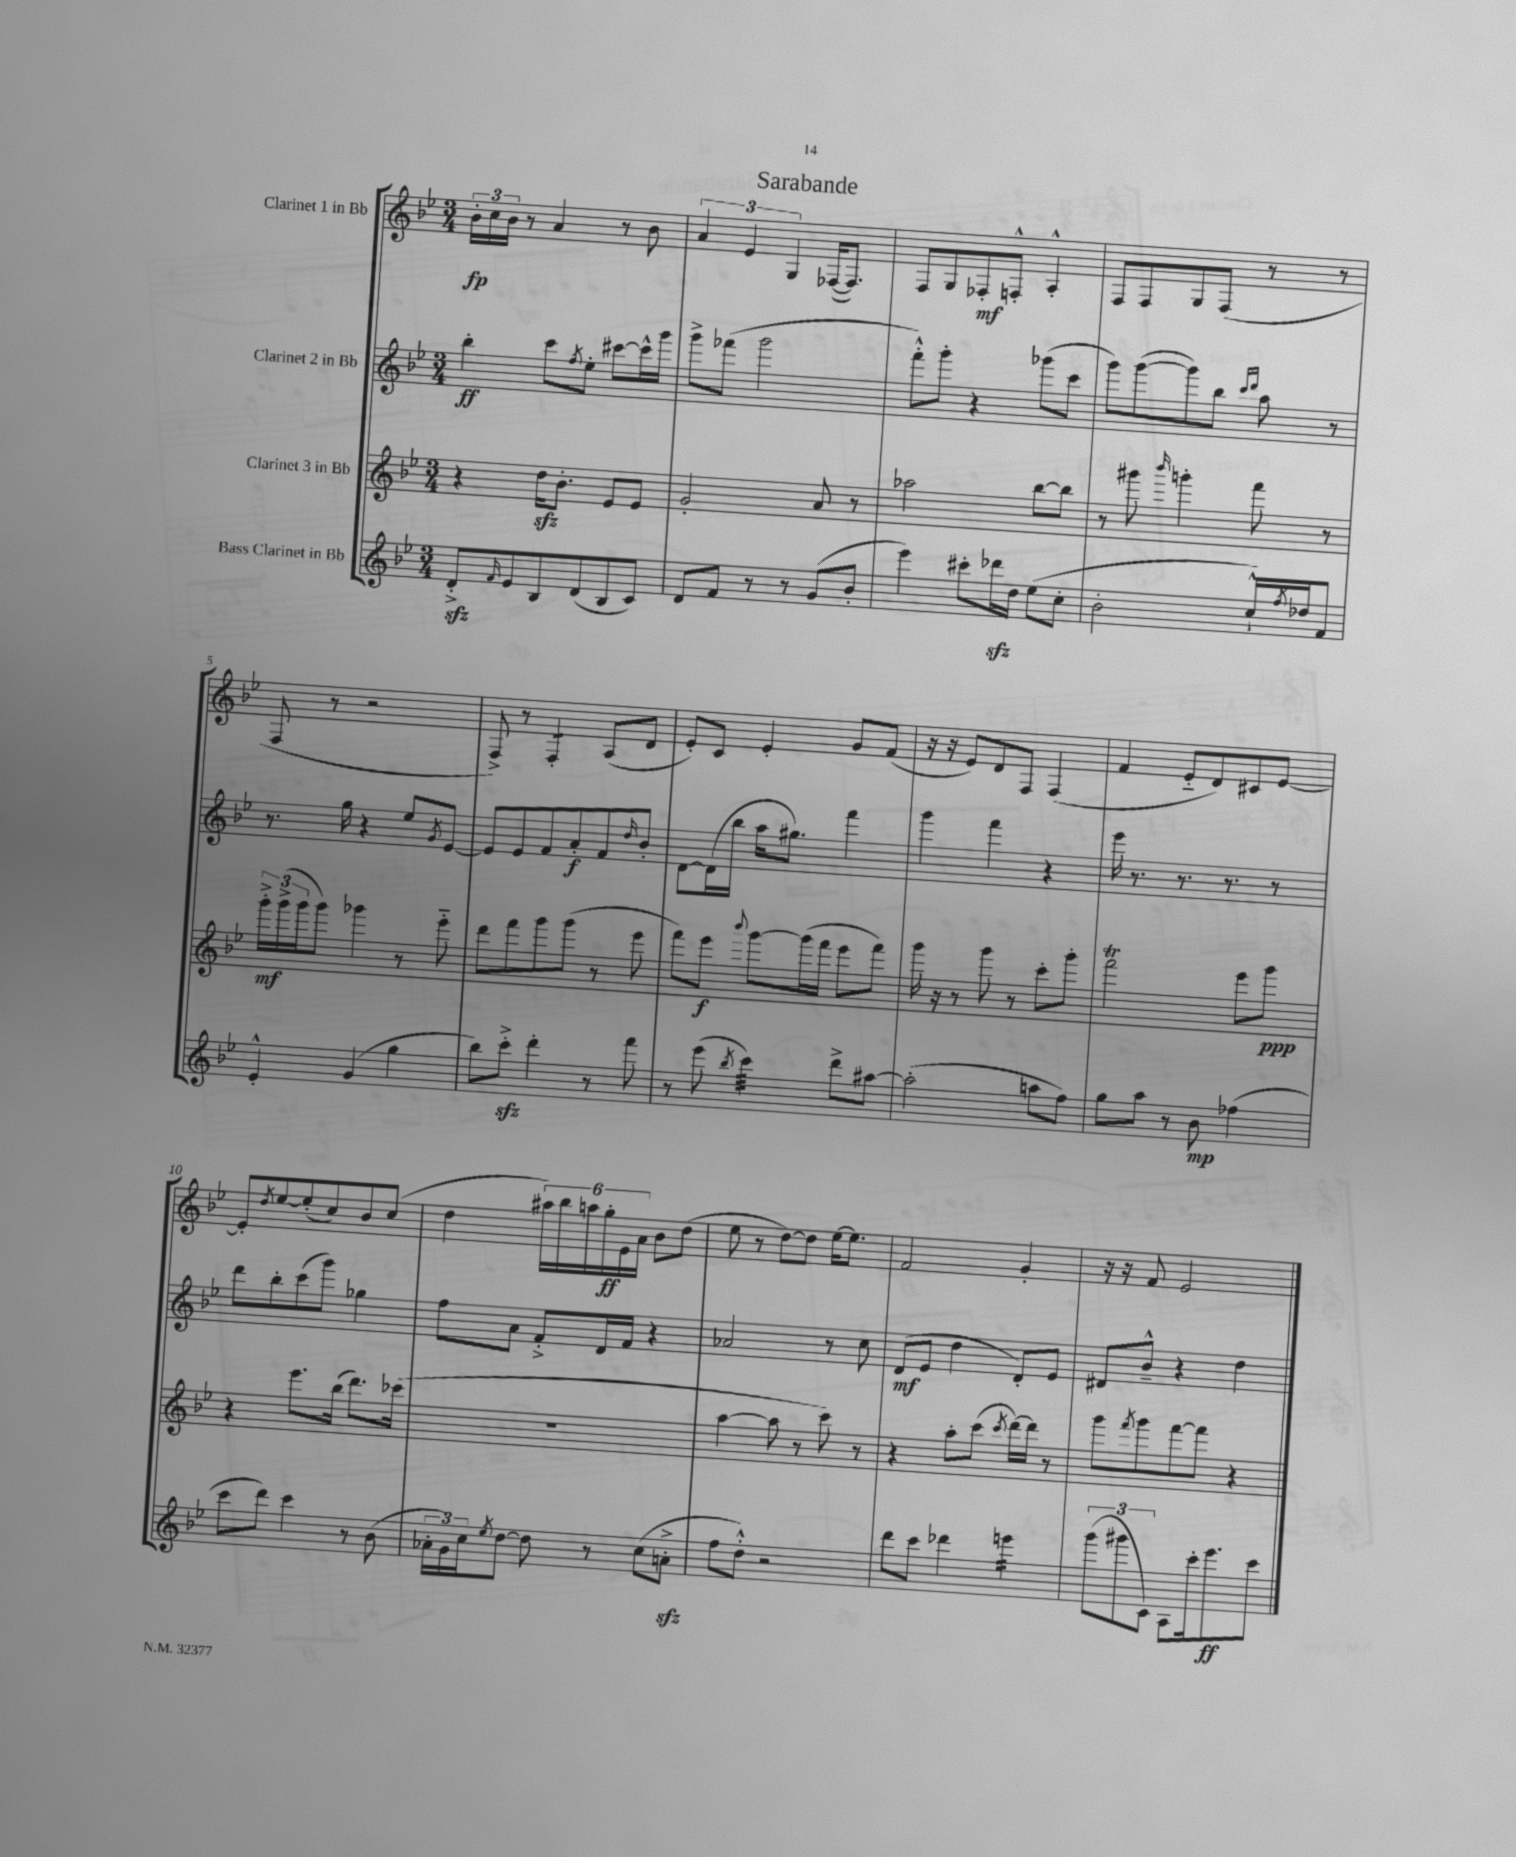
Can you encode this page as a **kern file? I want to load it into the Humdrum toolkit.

**kern	**kern	**kern	**kern
*staff4	*staff3	*staff2	*staff1
*clefG2	*clefG2	*clefG2	*clefG2
*k[b-e-]	*k[b-e-]	*k[b-e-]	*k[b-e-]
*M3/4	*M3/4	*M3/4	*M3/4
8d'^	4r	4bb-'	24b-'
.	.	.	24cc
.	.	.	24b-
16qqf	.	.	.
8e-	.	.	8r
8B-	16dd	8ccc	4a
.	8.b-'	.	.
.	.	8qff	.
(8d	.	8ee-'	.
8B-	8e-	[8ccc#	8r
8c)	8e-	16ccc#^^]	8b-
.	.	16ggg	.
=	=	=	=
8d	2g'	8ggg^	6a
8f	.	(8fff-	.
.	.	.	6e-
8r	.	2ggg	.
.	.	.	6G
8r	.	.	.
(8g	8a	.	([16F-
.	.	.	8.F-])
8b-'	8r	.	.
=	=	=	=
4eee-)	2aa-	8fff'^^)	8F
.	.	8ggg'	8G
8ccc#'	.	4r	8F-'
16ddd-	.	.	8F'^^
16dd	.	.	.
(8ee-	[8bb-	(8ggg-	4A'^^
8cc'	8bb-]	8ccc	.
=	=	=	=
2b-'	8r	8ggg)	8F
.	8ggg#	([8ggg	8F
.	16qqbbb-	.	.
.	4ggg'	8ggg])	8G
.	.	8bb-	(8F
.	.	16qqccc	.
.	.	16qqddd	.
16cc`^^)	8fff	8aa	8r
8qff	.	.	.
16dd-	.	.	.
8f	8r	8r	8r
=	=	=	=
4e-'^^	24ggg'^	8.r	8F
.	(24ggg^	.	.
.	24ggg	.	.
.	8ggg)	.	8r
.	.	16gg	.
(4g	4ggg-	4r	2r
4gg	8r	8ee-	.
.	.	8qg	.
.	8eee-'~	[8e-	.
=	=	=	=
8bb-)	8ddd	8e-]	8F^)
8ccc'^	8fff	8e-	8r
4ddd'	8ggg	8f	4F'
.	(8ggg	8a'	.
8r	8r	8f	(8A
.	.	16qqdd	.
8fff	8eee-	8b-'	8d
=	=	=	=
8r	8fff)	[8d	8e-')
(8eee-	8eee-	(16d]	8c
.	.	16bb-	.
8qbb-	8qqbbb-	.	.
4ccc)	[8ggg	16aa	4e-'
.	.	8.gg#)	.
.	(16ggg]	.	.
.	16fff	.	.
8ddd^	8eee-	4fff	8g
[8aa#	8fff)	.	(8f
=	=	=	=
(2aa#']	16ggg	4ggg	16r
.	16r	.	16r
.	8r	.	8e-)
.	8ggg	4fff	8d
.	8r	.	8F
8aa	8ccc'	4r	(4F
8ff)	8ggg'	.	.
=	=	=	=
8gg	2fff	16eee-	4f
.	.	8.r	.
8aa	.	.	.
8r	.	8.r	8e-'~
8b-	.	.	8d)
.	.	8.r	.
(4ff-	8eee-	.	8c#
.	8ggg	8r	[8e-
=	=	=	=
8ccc	4r	8ddd	8e-']
.	.	.	8qdd
8ddd)	.	8bb-'	[8ee-
4ccc	8.eee-	(8ccc	(8ee-']
.	.	8ggg)	8cc)
.	(16bb-	.	.
8r	8.ddd)	4gg-	8b-
(8b-	.	.	(8cc
.	(16ccc-	.	.
=	=	=	=
24a-'	2.r	8ff	4dd
24g)	.	.	.
24cc	.	.	.
8qee-	.	.	.
[8dd	.	8a	.
8dd]	.	8f'^	24aa#)
.	.	.	24bb-
.	.	.	24aa
8r	.	16d	24gg'
.	.	.	24e-
.	.	16f	.
.	.	.	24a
(8cc	.	4r	8b-
8a'^	.	.	(8dd
=	=	=	=
8ff	[4aa	2a-	8ee-
8dd'^^)	.	.	8r
2r	8aa]	.	[8dd)
.	8r	.	8dd]
.	8ccc)	8r	[16ee-
.	.	.	8.ee-]
.	8r	8cc	.
=	=	=	=
8ddd	4r	(8d	2f
8ccc	.	8e-	.
4ddd-	8aa'	4dd	.
.	(8ccc	.	.
.	8qccc	.	.
4eee	[16ddd)	8d')	4g'
.	16ddd]	.	.
.	8r	8e-	.
=	=	=	=
(12ggg	8ggg	8d#	16r
.	.	.	16r
12ggg#	.	.	.
.	8qfff	.	.
.	8ggg	8b-~^^	8f
12c)	.	.	.
8A	[8fff	4r	2e-
16ccc'	8fff]	.	.
8.eee-	.	.	.
.	4r	4dd	.
8ccc	.	.	.
==	==	==	==
*-	*-	*-	*-
